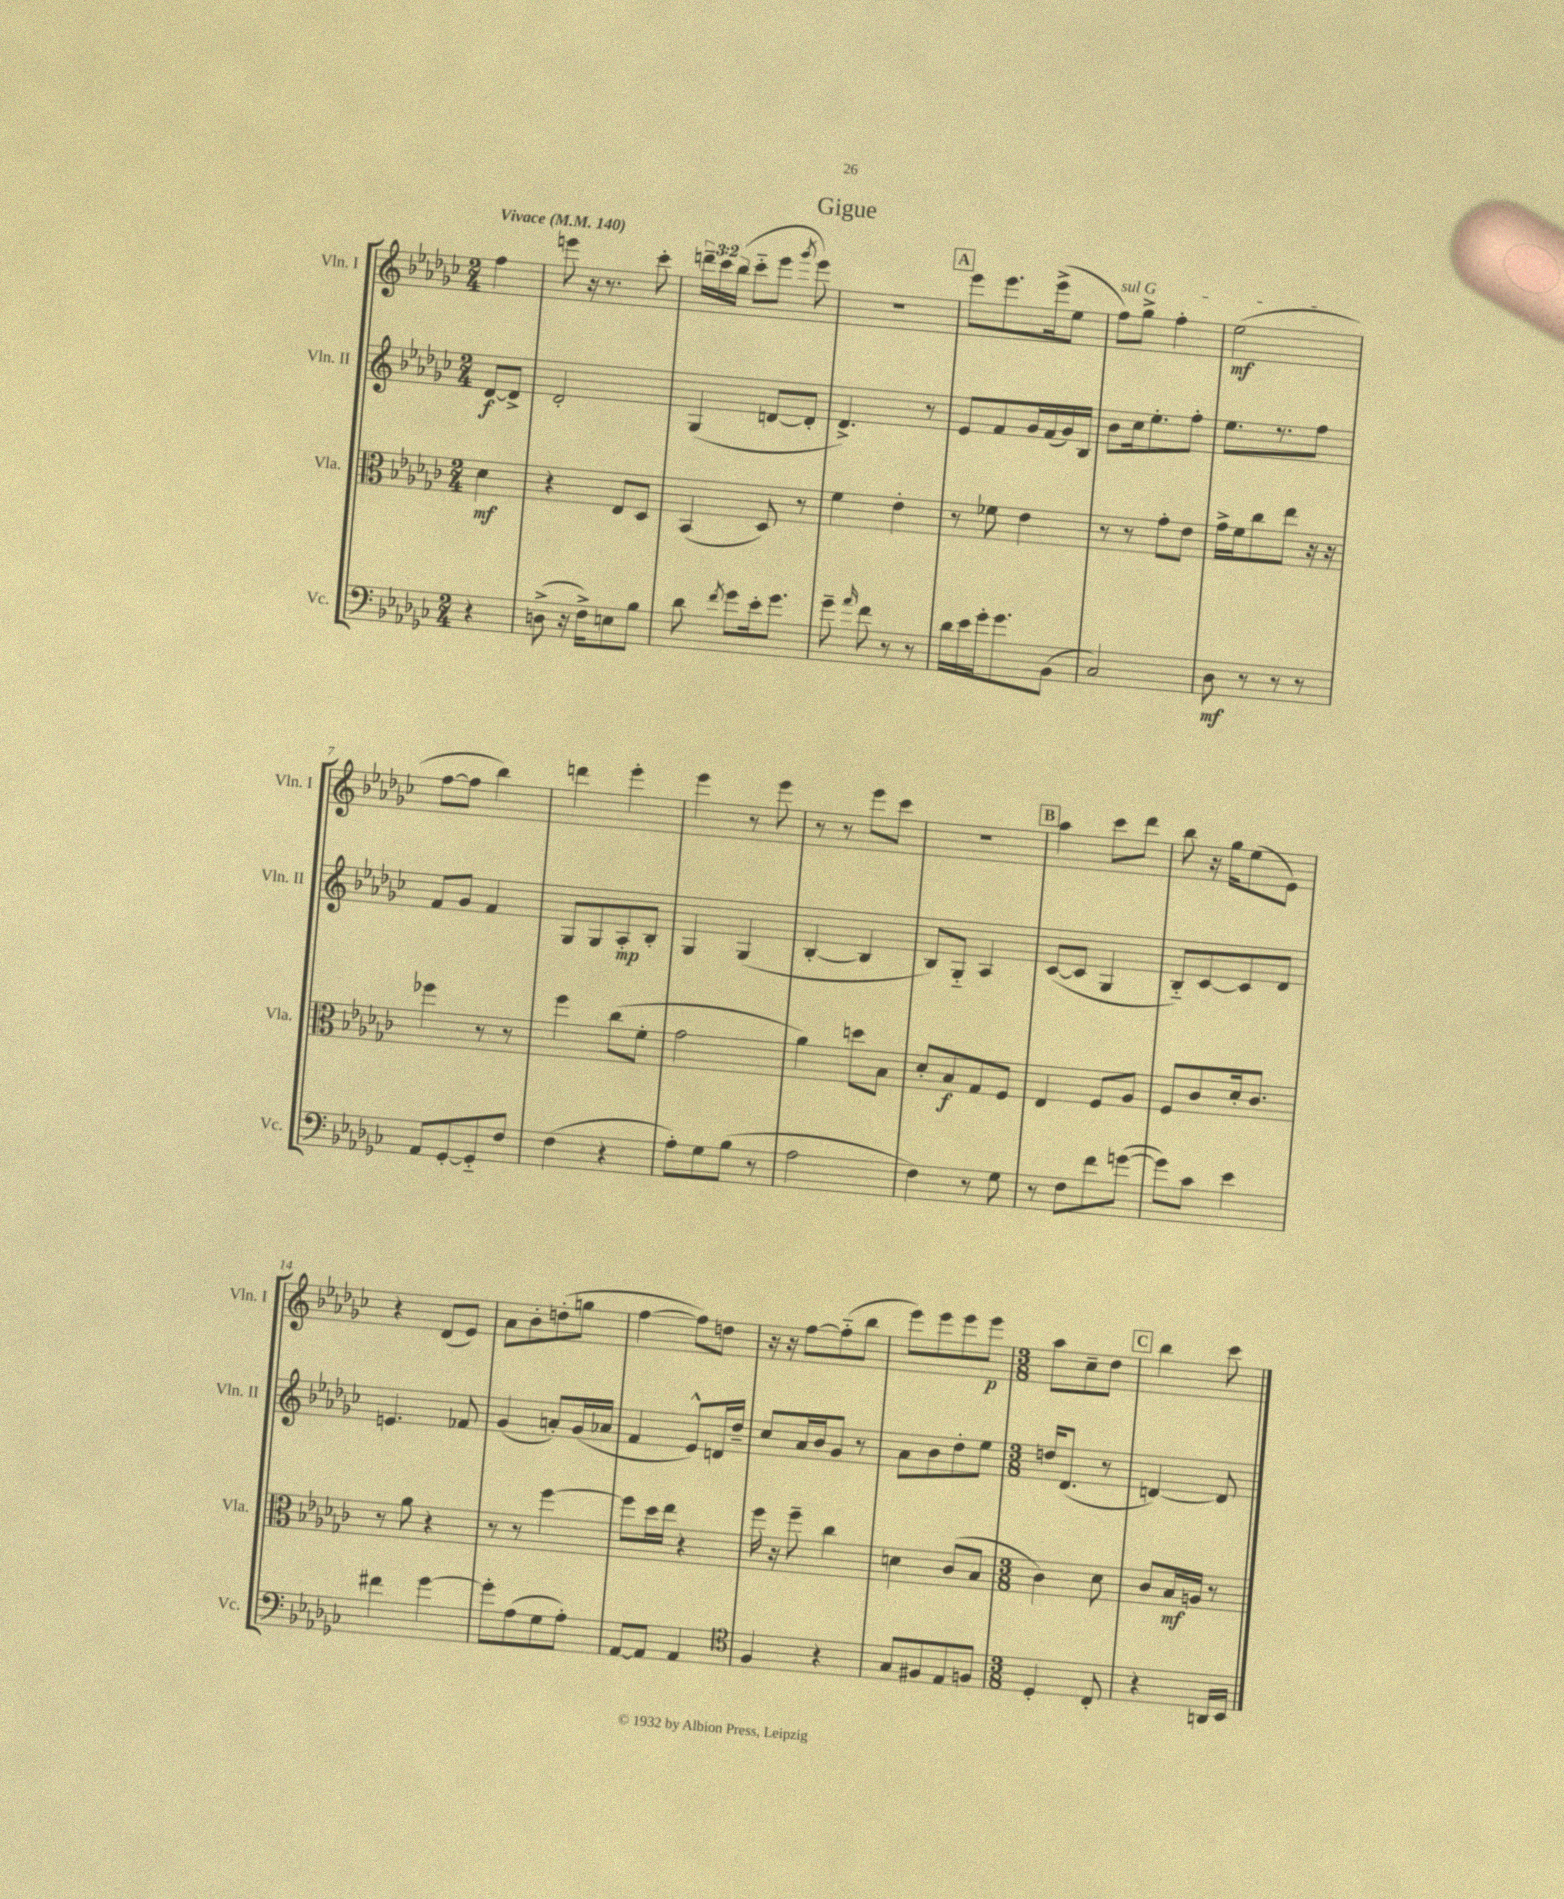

**kern	**dynam	**kern	**dynam	**kern	**dynam	**kern	**dynam
*part4	*part4	*part3	*part3	*part2	*part2	*part1	*part1
*staff4	*staff4	*staff3	*staff3	*staff2	*staff2	*staff1	*staff1
*I"Vc.	*	*I"Vla.	*	*I"Vln. II	*	*I"Vln. I	*
*I'Vc.	*	*I'Vla.	*	*I'Vln. II	*	*I'Vln. I	*
*clefF4	*	*clefC3	*	*clefG2	*	*clefG2	*
*k[b-e-a-d-g-c-]	*	*k[b-e-a-d-g-c-]	*	*k[b-e-a-d-g-c-]	*	*k[b-e-a-d-g-c-]	*
*M2/4	*	*M2/4	*	*M2/4	*	*M2/4	*
*MM140	*	*MM140	*	*MM140	*	*MM140	*
=	=	=	=	=	=	=	=
!	!	!	!	!	!	!LO:TX:a:B:t=Vivace	!
4r	.	4d-\	mf	[8d-/L	f	4ff\	.
.	.	.	.	8d-^/J]	.	.	.
=1	=1	=1	=1	=1	=1	=1	=1
(8Dn^\	.	4r	.	2d-'/	.	8eeen\	.
16r	.	.	.	.	.	16r	.
16F^\KL)	.	.	.	.	.	8.r	.
8En\	.	8E-/L	.	.	.	.	.
8B-\J	.	8D-/J	.	.	.	8ccc-'\	.
=2	=2	=2	=2	=2	=2	=2	=2
8d-\	.	(4BB-/	.	(4G-/	.	24dddn~\LL	.
.	.	.	.	.	.	24ccc-\	.
.	.	.	.	.	.	(24bb-\JJ	.
8qf/	.	.	.	.	.	.	.
8g-\L	.	.	.	.	.	8ccc-\L	.
16e-'\k	.	8D-/)	.	[8dn/L	.	8eee-\J	.
8.g-\J	.	.	.	.	.	.	.
.	.	.	.	.	.	8qggg-/	.
.	.	8r	.	8d'/J]	.	8eee-\)	.
=3	=3	=3	=3	=3	=3	=3	=3
8g-~\	.	4f\	.	4.d-^/)	.	2r	.
16qqa-/	.	.	.	.	.	.	.
8f\	.	.	.	.	.	.	.
8r	.	4e-'\	.	.	.	.	.
8r	.	.	.	8r	.	.	.
!!LO:REH:place=s1:t=A
=4	=4	=4	=4	=4	=4	=4	=4
16d-\LL	.	8r	.	8e-/L	.	8eee-\L	.
16e-\	.	.	.	.	.	.	.
16g-'\J	.	8f-X\	.	8f/	.	8.eee-\	.
8.g-\	.	.	.	.	.	.	.
.	.	4e-\	.	16g-/L	.	.	.
.	.	.	.	(16f/	.	(16eee-^\k	.
(8BB-\J	.	.	.	16g-/)	.	8ee-\J	.
.	.	.	.	16B-/JJ	.	.	.
=5	=5	=5	=5	=5	=5	=5	=5
!	!	!	!	!	!	!LO:TX:a:i:t=sul G	!
2C-/)	.	8r	.	8b-\L	.	8ff\L)	.
.	.	8r	.	16cc-\k	.	8gg-^\J	.
.	.	.	.	8.ee-'\	.	.	.
.	.	8g-'\L	.	.	.	4ff'\	.
.	.	8e-\J	.	8ff'\J	.	.	.
=6	=6	=6	=6	=6	=6	=6	=6
8D-\	mf	16g-^\LL	.	8.ee-\L	.	(2ee-\	mf
.	.	16f\J	.	.	.	.	.
8r	.	8cc-\	.	.	.	.	.
.	.	.	.	8.r	.	.	.
8r	.	8ee-\J	.	.	.	.	.
8r	.	16r	.	8ff\J	.	.	.
.	.	16r	.	.	.	.	.
!!LO:LB:g=z
=7	=7	=7	=7	=7	=7	=7	=7
8AA-/L	.	4ff-X\	.	8f/L	.	[8ff\L	.
[8GG-'/	.	.	.	8g-/J	.	8ff\J]	.
8GG-/]	.	8r	.	4f/	.	4bb-\)	.
8F/J	.	8r	.	.	.	.	.
=8	=8	=8	=8	=8	=8	=8	=8
(4F\	.	4ff\	.	8G-/L	.	4dddn\	.
.	.	.	.	8G-/	.	.	.
4r	.	(8cc-\L	.	8A-'/	mp	4eee-'\	.
.	.	8f'\J	.	8B-'/J	.	.	.
=9	=9	=9	=9	=9	=9	=9	=9
8A-'\L)	.	2g-\	.	4G-/	.	4eee-\	.
8G-\	.	.	.	.	.	.	.
(8B-\J	.	.	.	(4G-/	.	8r	.
8r	.	.	.	.	.	8eee-\	.
=10	=10	=10	=10	=10	=10	=10	=10
2A-\	.	4a-\)	.	[4B-'/	.	8r	.
.	.	.	.	.	.	8r	.
.	.	8ddn\L	.	4B-/]	.	8eee-\L	.
.	.	8B-\J	.	.	.	8ccc-\J	.
=11	=11	=11	=11	=11	=11	=11	=11
4F\)	.	8d-'/L	.	8B-/L)	.	2r	.
.	.	8B-/	f	8G-/J	.	.	.
8r	.	8G-/	.	4A-/	.	.	.
8G-\	.	8F/J	.	.	.	.	.
!!LO:REH:place=s1:t=B
=12	=12	=12	=12	=12	=12	=12	=12
8r	.	4E-/	.	([8c-/L	.	4aa-\	.
8F\L	.	.	.	8c-/J]	.	.	.
8f\	.	8F/L	.	4G-/	.	8ccc-\L	.
([8gn\J	.	8A-/J	.	.	.	8ddd-\J	.
=13	=13	=13	=13	=13	=13	=13	=13
8g\L])	.	8F/L	.	8B-/L)	.	8bb-\	.
8c-\J	.	8c-/	.	[8c-/	.	16r	.
.	.	.	.	.	.	16gg-\KL	.
4e-\	.	16d-'/k	.	8c-/]	.	(8ee-\	.
.	.	8.c-/J	.	.	.	.	.
.	.	.	.	8d-/J	.	8e-\J)	.
!!LO:LB:g=z
=14	=14	=14	=14	=14	=14	=14	=14
4f#X\	.	8r	.	4.en/	.	4r	.
.	.	8a-\	.	.	.	.	.
[4g-\	.	4r	.	.	.	(8d-/L	.
.	.	.	.	8f-X/	.	8e-/J)	.
=15	=15	=15	=15	=15	=15	=15	=15
8g-'\L]	.	8r	.	(4g-/	.	8a-\L	.
(8A-\	.	8r	.	.	.	8b-'\	.
8G-\	.	[4ff\	.	8an'/L)	.	(8ddn'\	.
8A-'\J)	.	.	.	(16g-/L	.	8ggn\J	.
.	.	.	.	16a-X/JJ	.	.	.
=16	=16	=16	=16	=16	=16	=16	=16
[8AA-/L	.	8ff\L]	.	4f/	.	[4ff\	.
8AA-/J]	.	16dd-\L	.	.	.	.	.
.	.	16ee-\JJ	.	.	.	.	.
4AA-/	.	4r	.	8e-^^/L)	.	8ff\L])	.
.	.	.	.	16dn/L	.	8ddn\J	.
.	.	.	.	16dd-~/JJ	.	.	.
=17	=17	=17	=17	=17	=17	=17	=17
*clefC4	*	*	*	*	*	*	*
4F/	.	16ff\	.	8cc-/L	.	16r	.
.	.	16r	.	.	.	16r	.
.	.	8ff~\	.	16a-/L	.	[8ff\L	.
.	.	.	.	16b-/J	.	.	.
4r	.	4cc-\	.	8g-/J	.	(8ff\]	.
.	.	.	.	8r	.	8bb-\J	.
=18	=18	=18	=18	=18	=18	=18	=18
8G-/L	.	4dn\	.	8a-\L	.	8eee-\L)	.
8F#X/	.	.	.	8b-\	.	8eee-\	.
8E-/	.	(8c-/L	.	8dd-'\	.	8eee-\	.
8Fn/J	.	8B-/J	.	8ee-\J	.	8eee-\J	p
=19	=19	=19	=19	=19	=19	=19	=19
*M3/8	*	*M3/8	*	*M3/8	*	*M3/8	*
4D-'/	.	4c-\)	.	16ddn/KL	.	8aa-\L	.
.	.	.	.	(8.d-/J	.	.	.
.	.	.	.	.	.	8cc-~\	.
8C-'/	.	8d-\	.	8r	.	8dd-\J	.
!!LO:REH:place=s1:t=C
=20	=20	=20	=20	=20	=20	=20	=20
4r	.	8c-/L	.	[4dn/)	.	4bb-\	.
.	.	16B-/L	mf	.	.	.	.
.	.	16An/JJ	.	.	.	.	.
16AAn/LL	.	8r	.	8d/]	.	8ccc-\	.
16BB-/JJ	.	.	.	.	.	.	.
==	==	==	==	==	==	==	==
*-	*-	*-	*-	*-	*-	*-	*-
